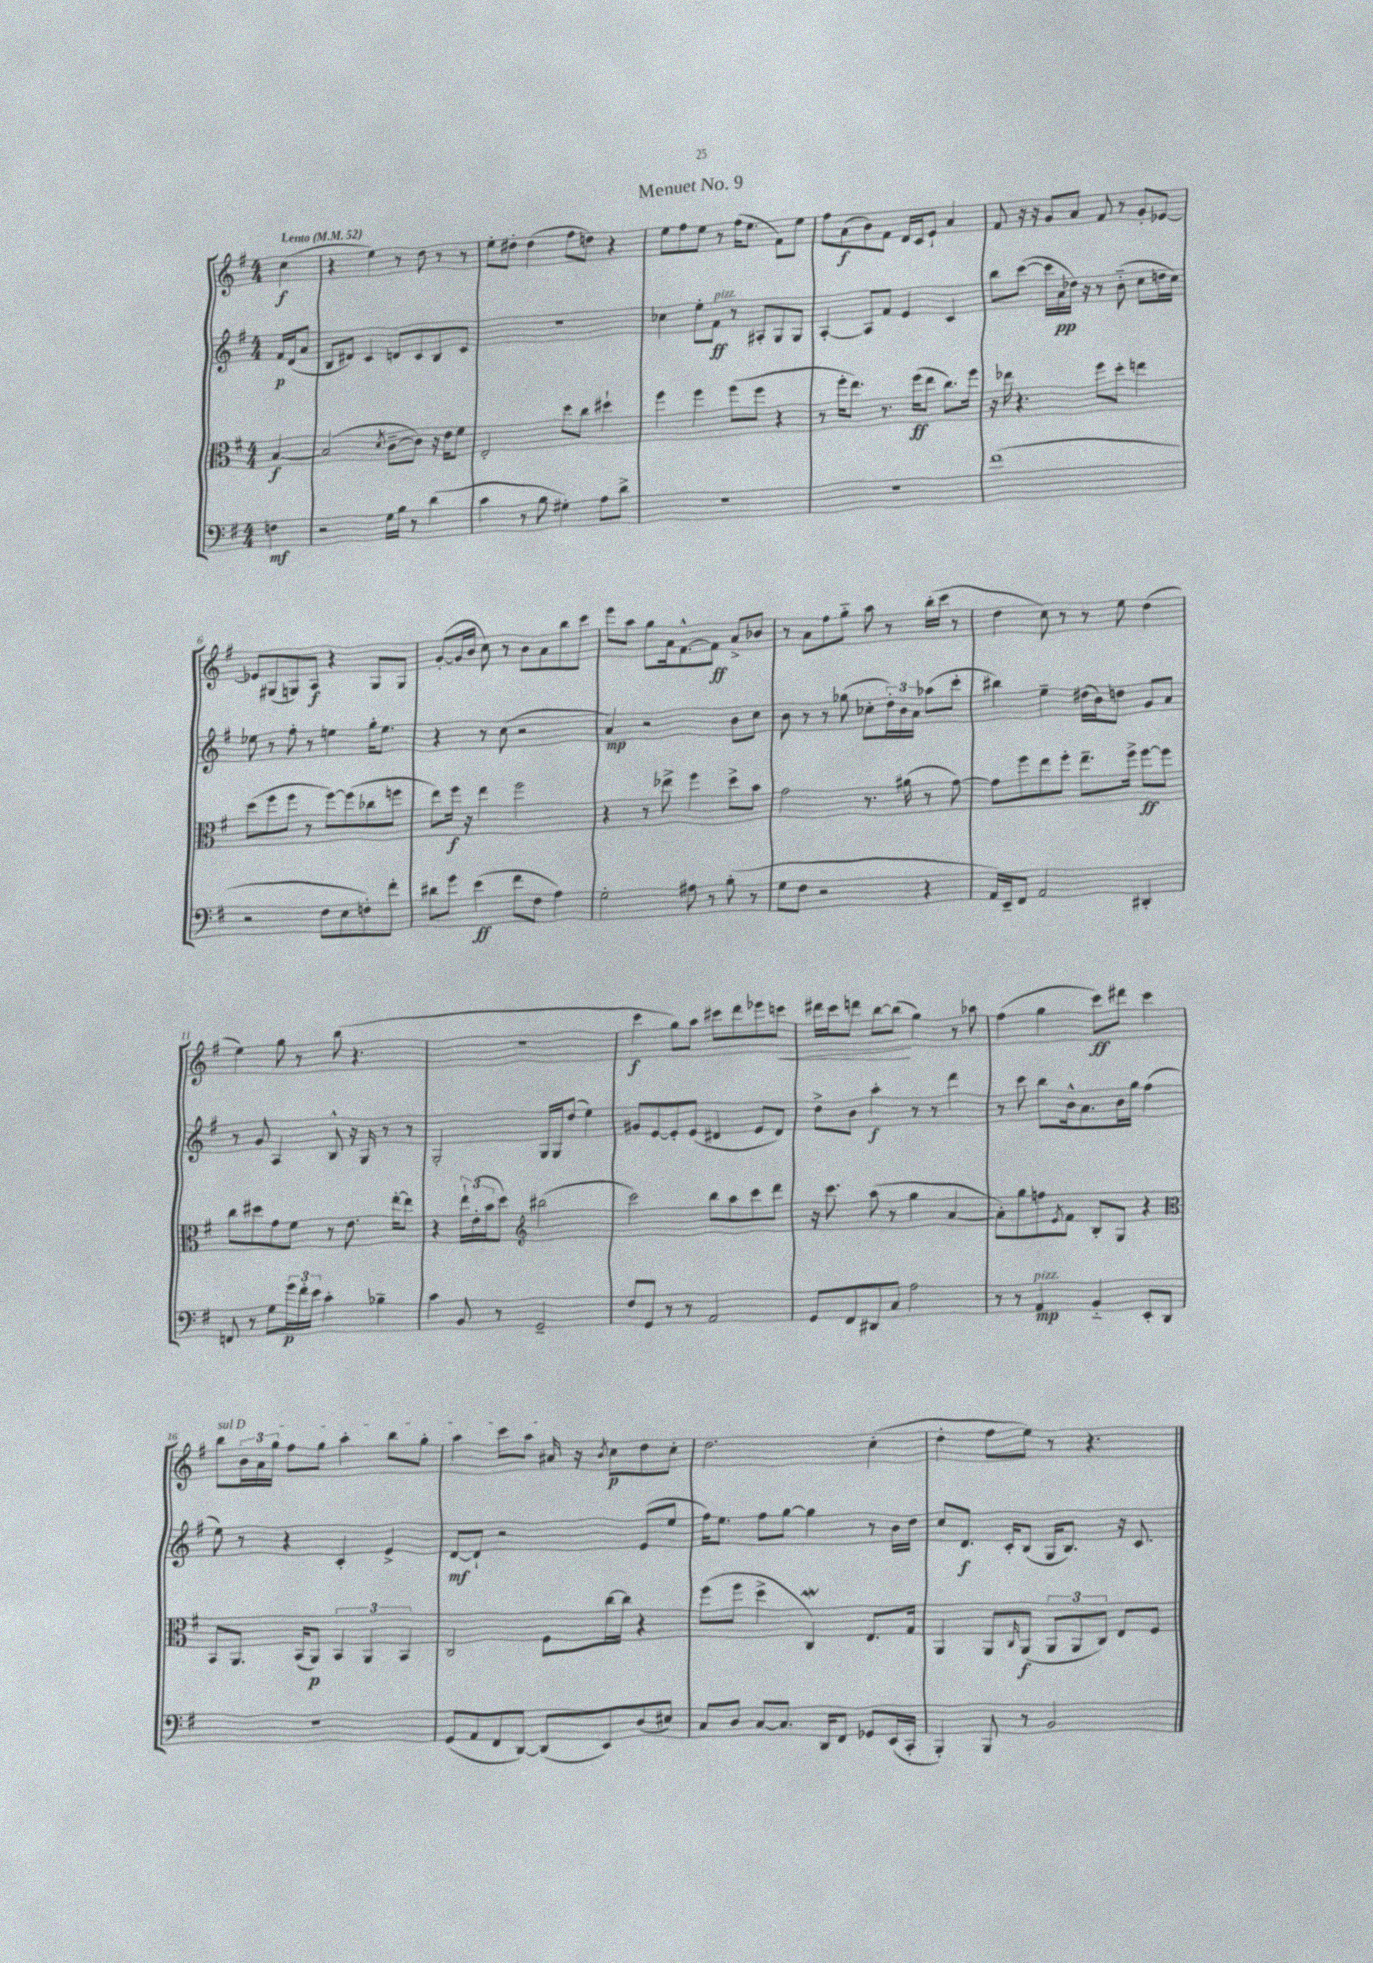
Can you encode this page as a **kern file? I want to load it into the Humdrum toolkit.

**kern	**kern	**kern	**kern
*staff4	*staff3	*staff2	*staff1
*clefF4	*clefC3	*clefG2	*clefG2
*k[f#]	*k[f#]	*k[f#]	*k[f#]
*M4/4	*M4/4	*M4/4	*M4/4
*MM52	*MM52	*MM52	*MM52
4F	[4B	16f#	(4cc
.	.	(16d	.
.	.	8a	.
=	=	=	=
2r	(2B]	8B	4r
.	.	8d#)	.
.	.	4c	4ee)
.	8qd	.	.
16G	[8c~	8d	8r
16B	.	.	.
8r	8c])	8c	8dd
(4d	16r	8B	8r
.	16e	.	.
.	8f#	8c	8r
=	=	=	=
4c	2E'	1r	8ee'
.	.	.	8dd#'
8r	.	.	(4dd#
8B	.	.	.
4G#')	8dd	.	8ff#
.	8cc	.	8dd)
8A	4dd#`	.	4r
8d^	.	.	.
=	=	=	=
1r	4ff#	4cc-	8ee
.	.	.	8ff#
.	4ff#	8ee'	8ee
.	.	8f#	8r
.	(8ff#	8r	(16ff#
.	.	.	8.ee
.	8ff#	8A#'	.
.	4r	8G	8f#)
.	.	8G	8ee
=	=	=	=
1r	8r	[4A'	8ff#
.	16ff#'	.	(8a
.	8.ee)	.	.
.	.	8A]	8b)
.	8.r	8f#	8f#
.	.	4e	16d
.	(16ff#	.	16c
.	8ee	.	8e`
.	8.cc)	4c	4a
.	16ff#	.	.
=	=	=	=
(1f#	16r	8bb	8f#
.	16ee-	.	.
.	4.r	([8ccc	16r
.	.	.	16r
.	.	16ccc]	8g
.	.	16a	.
.	.	16dd-)	8a
.	.	16r	.
.	8ff#	8r	8f#
.	8dd'	(8b'~	8r
.	4ee	8cc	8g'
.	.	16dd	[8e-
.	.	16cc)	.
=	=	=	=
2r	(8dd	8ee-	8e-]
.	8ff#	8r	(8G#
.	8ff#	8ff#'	8G)
.	8r	8r	8A
8F#	[8ff#)	4ee	4r
8E	(8ff#]	.	.
8F')	8cc-	16gg'	8G
.	.	8.ee	.
8f#'	8ff	.	8G
=	=	=	=
8d#	8ee)	4r	([8g'
8g	16ff#	.	16g]
.	16r	.	16b
(4e	4ee	8r	8cc)
.	.	(8cc	8r
8f#	2ff#	2r	8b
8F#	.	.	8a
4A)	.	.	8bb
.	.	.	8ccc
=	=	=	=
2G'	4r	4a)	8eee
.	.	.	8aa
.	8r	2r	8gg
.	8ee-^	.	16a
.	.	.	[8.f#^^
8A#	4ff#	.	.
8r	.	.	8f#]
(8B'	8dd^	8b	8a^
8r	8b	8cc	8b-
=	=	=	=
8G	2g	8b	8r
8F#	.	8r	8a
2r	.	8r	8ff#
.	.	(8gg-	8gg'~
.	8.r	8cc-'	8aa
.	.	24dd')	8r
.	.	24b	.
.	(16a#	.	.
.	.	24a	.
4r	8r	(8aa-	(16bb'
.	.	.	16ccc
.	[8g)	8ccc'	8r
=	=	=	=
16AA)	8g]	4bb#)	4dd
16EE~	.	.	.
8FF#	8ff#	.	.
2AA	8ee	4ee~	8cc)
.	8ff#'	.	8r
.	8.ee~	(16dd#	8r
.	.	16b)	.
.	.	8dd	8ee
.	16ff#^	.	.
4DD#'	[8ff#	8g	(4dd
.	8ff#]	8a	.
=	=	=	=
8FF	8cc	8r	4ee)
8r	8dd#	8g	.
8G	8g	4A	8gg
24g	8f#	.	8r
24f#'	.	.	.
24e	.	.	.
4c'	8r	8B^^	(8bb
.	8.e	16r	4.r
.	.	16G	.
4B-~	.	8r	.
.	[16ee'	.	.
.	8ee]	8r	.
=	=	=	=
4c	4r	2G'	1r
8BB	24ee`	.	.
.	(24e'	.	.
.	24b	.	.
8r	8dd)	.	.
*	*clefG2	*	*
2GG~	(2bb#	16G	.
.	.	16G	.
.	.	(8dd	.
.	.	4ee)	.
=	=	=	=
8F#	2ccc)	8g#	4ccc
8GG	.	[8e	.
8r	.	8e']	8gg)
8r	.	(8e	8aa
2AA	8bb	4d#	8ccc#
.	8aa	.	8ddd
.	8ccc	8e	8eee-
.	8ddd	8d#)	8ccc
=	=	=	=
8GG	16r	8dd^	16ddd#
.	8.ccc	.	16ccc
8FF#	.	8b	8ddd
8DD#	(8aa	4aa'	[8bb
8C	8r	.	(8bb]
2A	4gg	8r	4gg)
.	.	8r	.
.	[4a	4ddd	8r
.	.	.	8aa-
=	=	=	=
8r	8a'])	8r	(4ff#
8r	8gg	8ccc	.
4AA	8ff	8bb	4gg
.	8qe	.	.
.	8f#	16b^^	.
.	.	8.a	.
4BB'~	8B'	.	8ccc)
.	8G	16b	8ddd#
.	.	16gg	.
8EE'	4r	(4ff#	4ccc
8DD	.	.	.
=	=	=	=
*	*clefC3	*	*
1r	8BB	8ee)	8bb
.	8.AA	8r	24b
.	.	.	24a
.	.	.	24gg
.	.	4r	8ff#
.	(16BB	.	.
.	8AA)	.	8gg
.	6BB	4c'	4aa'
.	6AA	.	.
.	.	4e^	8bb
.	6BB	.	.
.	.	.	8gg'
=	=	=	=
(8GG	2C	[8d	4aa
8AA	.	8d`]	.
8FF#	.	2r	8ccc
[8DD)	.	.	8aa
(8DD]	8F#	.	16a#
.	.	.	16r
.	.	.	8qb
8EE)	[16cc	.	8cc
.	16cc]	.	.
(8D	4r	(8e	8dd
8E#)	.	8ee	8cc'
=	=	=	=
8C	(8ff#	16ff#)	2.dd
.	.	8.ee	.
8D	8ff#	.	.
[8C	4dd^	8ff#	.
8.C]	.	[8gg	.
.	4C)	4gg]	.
16DD	.	.	.
8FF#	.	.	.
8GG-	8.E	8r	(4cc'
(16EE	.	16b	.
16CC'	16G	16dd	.
=	=	=	=
4BBB')	4AA	8cc	4dd'
.	.	8.d	.
8BBB	8AA	.	8ff#
.	.	16c'	.
.	16qqC	.	.
8r	(8AA	(8B	8ee)
2BB	12AA	16G	8r
.	.	8.B)	.
.	12AA	.	.
.	.	.	4.r
.	12C)	.	.
.	8E	16r	.
.	.	8.c	.
.	8F#	.	.
==	==	==	==
*-	*-	*-	*-
